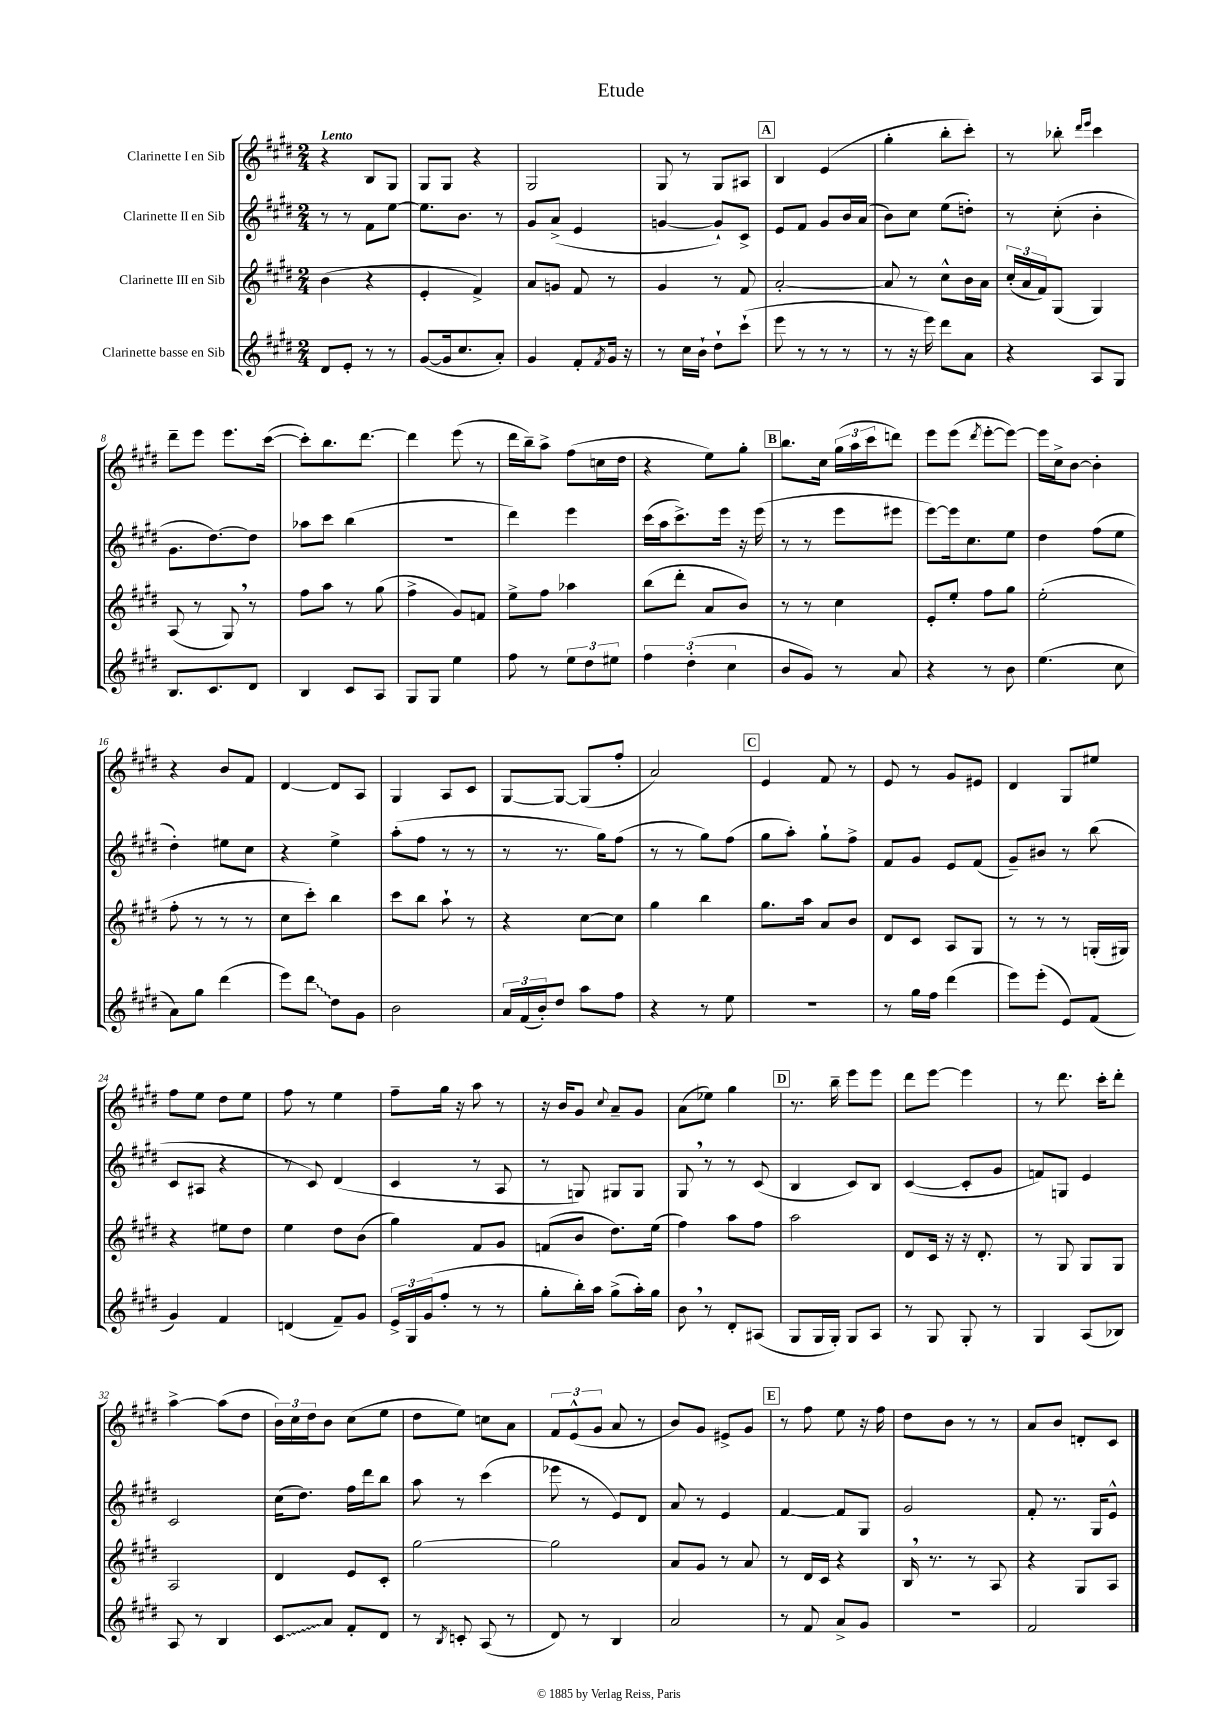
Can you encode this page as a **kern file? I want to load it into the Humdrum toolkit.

**kern	**kern	**kern	**kern
*staff4	*staff3	*staff2	*staff1
*clefG2	*clefG2	*clefG2	*clefG2
*k[f#c#g#d#]	*k[f#c#g#d#]	*k[f#c#g#d#]	*k[f#c#g#d#]
*M2/4	*M2/4	*M2/4	*M2/4
8d#	(4b	8r	4r
8e'	.	8r	.
8r	4r	8f#	8B
8r	.	[8ee	8G#
=	=	=	=
([8g#	4e'	8.ee]	8G#
16g#]	.	.	8G#
8.cc#	.	8.b	.
.	4f#^)	.	4r
8a')	.	8r	.
=	=	=	=
4g#	8a	8g#	2G#
.	8g	(8a^	.
8f#'	8f#	4e	.
8qf#	.	.	.
16g#	8r	.	.
16r	.	.	.
=	=	=	=
8r	4g#	[4g	8G#
16cc#	.	.	8r
16b`	.	.	.
8dd#`	8r	8g`])	8G#
(8ccc#`	8f#	8c#^	8A#
=	=	=	=
8eee	[2a'	8e	4B
8r	.	8f#	.
8r	.	8g#	(4e
8r	.	16b	.
.	.	(16a	.
=	=	=	=
8r	8a]	8b)	4gg#'
16r	8r	8cc#	.
16eee)	.	.	.
8ddd#	8cc#^^	(8ee	8bb'
8a	16b	8dd')	8ccc#')
.	16a	.	.
=	=	=	=
4r	(24cc#'	8r	8r
.	24a	.	.
.	24f#)	.	.
.	(8G#	(8cc#'	8bb-'
.	.	.	16qqddd#
.	.	.	16qqeee
8A	4G#)	4b'	4ccc#
8G#	.	.	.
=	=	=	=
8.B	(8A	8.g#	8ddd#~
.	8r	.	8eee
8.c#	.	[8.dd#)	.
.	8G#)	.	8.eee
8d#	8r	8dd#]	.
.	.	.	([16ccc#
=	=	=	=
4B	8ff#	8aa-	8ccc#'])
.	8aa	8ccc#	8.bb
8c#	8r	(4bb	.
.	.	.	[8.ddd#
8A	(8gg#	.	.
=	=	=	=
8G#	4ff#^	2r	4ddd#]
8G#	.	.	.
4ee	8g#)	.	(8eee
.	8f	.	8r
=	=	=	=
8ff#	8ee^	4ddd#)	16ddd#
.	.	.	16bb~)
8r	8ff#	.	8aa^
12ee	4aa-	4eee	(8ff#
12dd#	.	.	.
.	.	.	16cc
12ee#	.	.	.
.	.	.	16dd#
=	=	=	=
6ff#	(8bb	(16ccc#	4r
.	.	16aa	.
.	8ddd#'	8.ccc#^)	.
(6dd#'	.	.	.
.	8a	.	8ee)
.	.	16eee	.
6cc#	.	.	.
.	8b)	16r	8gg#'
.	.	(16eee	.
=	=	=	=
8b	8r	8r	8.bb
8g#)	8r	8r	.
.	.	.	16cc#
8r	4cc#	8eee	(24gg#
.	.	.	24aa
.	.	.	24ccc#
8a	.	8eee#	8ddd)
=	=	=	=
4r	8e'	[8eee)	8eee
.	8ee'	16eee]	(8eee
.	.	8.cc#	.
.	.	.	8qddd#
8r	8ff#	.	[8eee'
8b	8gg#	8ee	8eee_)
=	=	=	=
(4.ee	(2ee'	4dd#	16eee]
.	.	.	16cc#^
.	.	.	[8b
.	.	(8ff#	4b']
8cc#	.	8ee	.
=	=	=	=
8a)	8ff#'	4dd#')	4r
8gg#	8r	.	.
(4ddd#	8r	8ee#	8b
.	8r	8cc#	8f#
=	=	=	=
8eee)	8cc#	4r	[4d#
8ddd#	8ccc#')	.	.
8dd#	4bb	4ee^	8d#]
8g#	.	.	8A
=	=	=	=
2b	8ccc#	(8aa'	4G#
.	8bb	8ff#	.
.	8aa`	8r	8A
.	8r	8r	8c#
=	=	=	=
24a	4r	8r	[8G#
(24f#	.	.	.
24b')	.	.	.
8dd#	.	8.r	8G#_
8aa	[8cc#	.	(8G#]
.	.	16gg#)	.
8ff#	8cc#]	(8ff#	8ff#'
=	=	=	=
4r	4gg#	8r	2a)
.	.	8r	.
8r	4bb	8gg#)	.
8ee	.	(8ff#	.
=	=	=	=
2r	8.gg#	8gg#	4e
.	.	8aa')	.
.	16aa	.	.
.	8a	8gg#`	8f#
.	8b	8ff#^	8r
=	=	=	=
8r	8d#	8f#	8e
16gg#	8c#	8g#	8r
16ff#	.	.	.
(4ddd#	8A	8e	8g#
.	8G#	(8f#	8e#
=	=	=	=
8eee)	8r	8g#~)	4d#
(8eee'	8r	8b#	.
8e)	8r	8r	8G#
(8f#	(16G'	(8bb	8ee#
.	16G#)	.	.
=	=	=	=
4g#)	4r	8c#	8ff#
.	.	8A#	8ee
4f#	8ee#	4r	8dd#
.	8dd#	.	8ee
=	=	=	=
(4d	4ee	8r	8ff#
.	.	8c#)	8r
8f#~)	8dd#	(4d#	4ee
8g#	(8b	.	.
=	=	=	=
24e^	4gg#)	4c#	8ff#~
24G#	.	.	.
(24g#	.	.	.
8ff#'	.	.	16gg#
.	.	.	16r
8r	8f#	8r	8aa
8r	8g#	8A	8r
=	=	=	=
8gg#'	(8f	8r	16r
.	.	.	16b
16bb')	8b	8G)	8g#
16aa	.	.	.
.	.	.	8qqcc#
(8gg#^	8.dd#)	8G#	8a~
16aa')	.	8G#	8g#
16gg#	(16ee	.	.
=	=	=	=
8b	4ff#)	8G#	(8a
8r	.	8r	8ee-)
8d#'	8aa	8r	4gg#
(8A#	8ff#	(8c#	.
=	=	=	=
8G#	2aa	4B	8.r
16G#	.	.	.
16G#')	.	.	16bb~
8G#	.	8c#)	8eee
8A	.	8B	8eee
=	=	=	=
8r	8d#	([4c#	8ddd#
8G#	16c#	.	[8eee
.	16r	.	.
8G#'	16r	8c#']	4eee]
.	8.d#'	.	.
8r	.	8g#	.
=	=	=	=
4G#	8r	8f)	8r
.	8G#	8G	8.ddd#
(8A	8G#	4e	.
.	.	.	16ccc#'
8B-)	8G#	.	8ddd#'
=	=	=	=
8A	2A	2c#	[4aa^
8r	.	.	.
4B	.	.	(8aa]
.	.	.	8dd#
=	=	=	=
8c#	4d#	(16cc#	24b)
.	.	.	24cc#
.	.	8.dd#)	.
.	.	.	24dd#
8a	.	.	8b
8f#'	8e	16ff#	(8cc#
.	.	16ddd#	.
8d#	8c#'	8bb	8ee
=	=	=	=
8r	[2gg#	8aa	8dd#
8qB	.	.	.
8c'	.	8r	8ee)
(8A	.	(4ccc#	8cc
8r	.	.	8a
=	=	=	=
8d#)	2gg#]	8eee-	12f#
.	.	.	(12e^^
8r	.	8r	.
.	.	.	12g#
4B	.	8e)	8a
.	.	8d#	8r
=	=	=	=
2a	8a	8a	8b)
.	8g#	8r	8g#
.	8r	4e	8e#^
.	8a	.	8g#
=	=	=	=
8r	8r	[4f#	8r
8f#	16d#	.	8ff#
.	16c#	.	.
8a^	4r	8f#]	8ee
8g#	.	8G#	16r
.	.	.	16ff#
=	=	=	=
2r	16B	2g#	8dd#
.	8.r	.	.
.	.	.	8b
.	8r	.	8r
.	8A	.	8r
=	=	=	=
2f#	4r	8f#'	8a
.	.	8.r	8b
.	8G#	.	8d'
.	.	16G#	.
.	8A	8e^^	8c#
==	==	==	==
*-	*-	*-	*-
